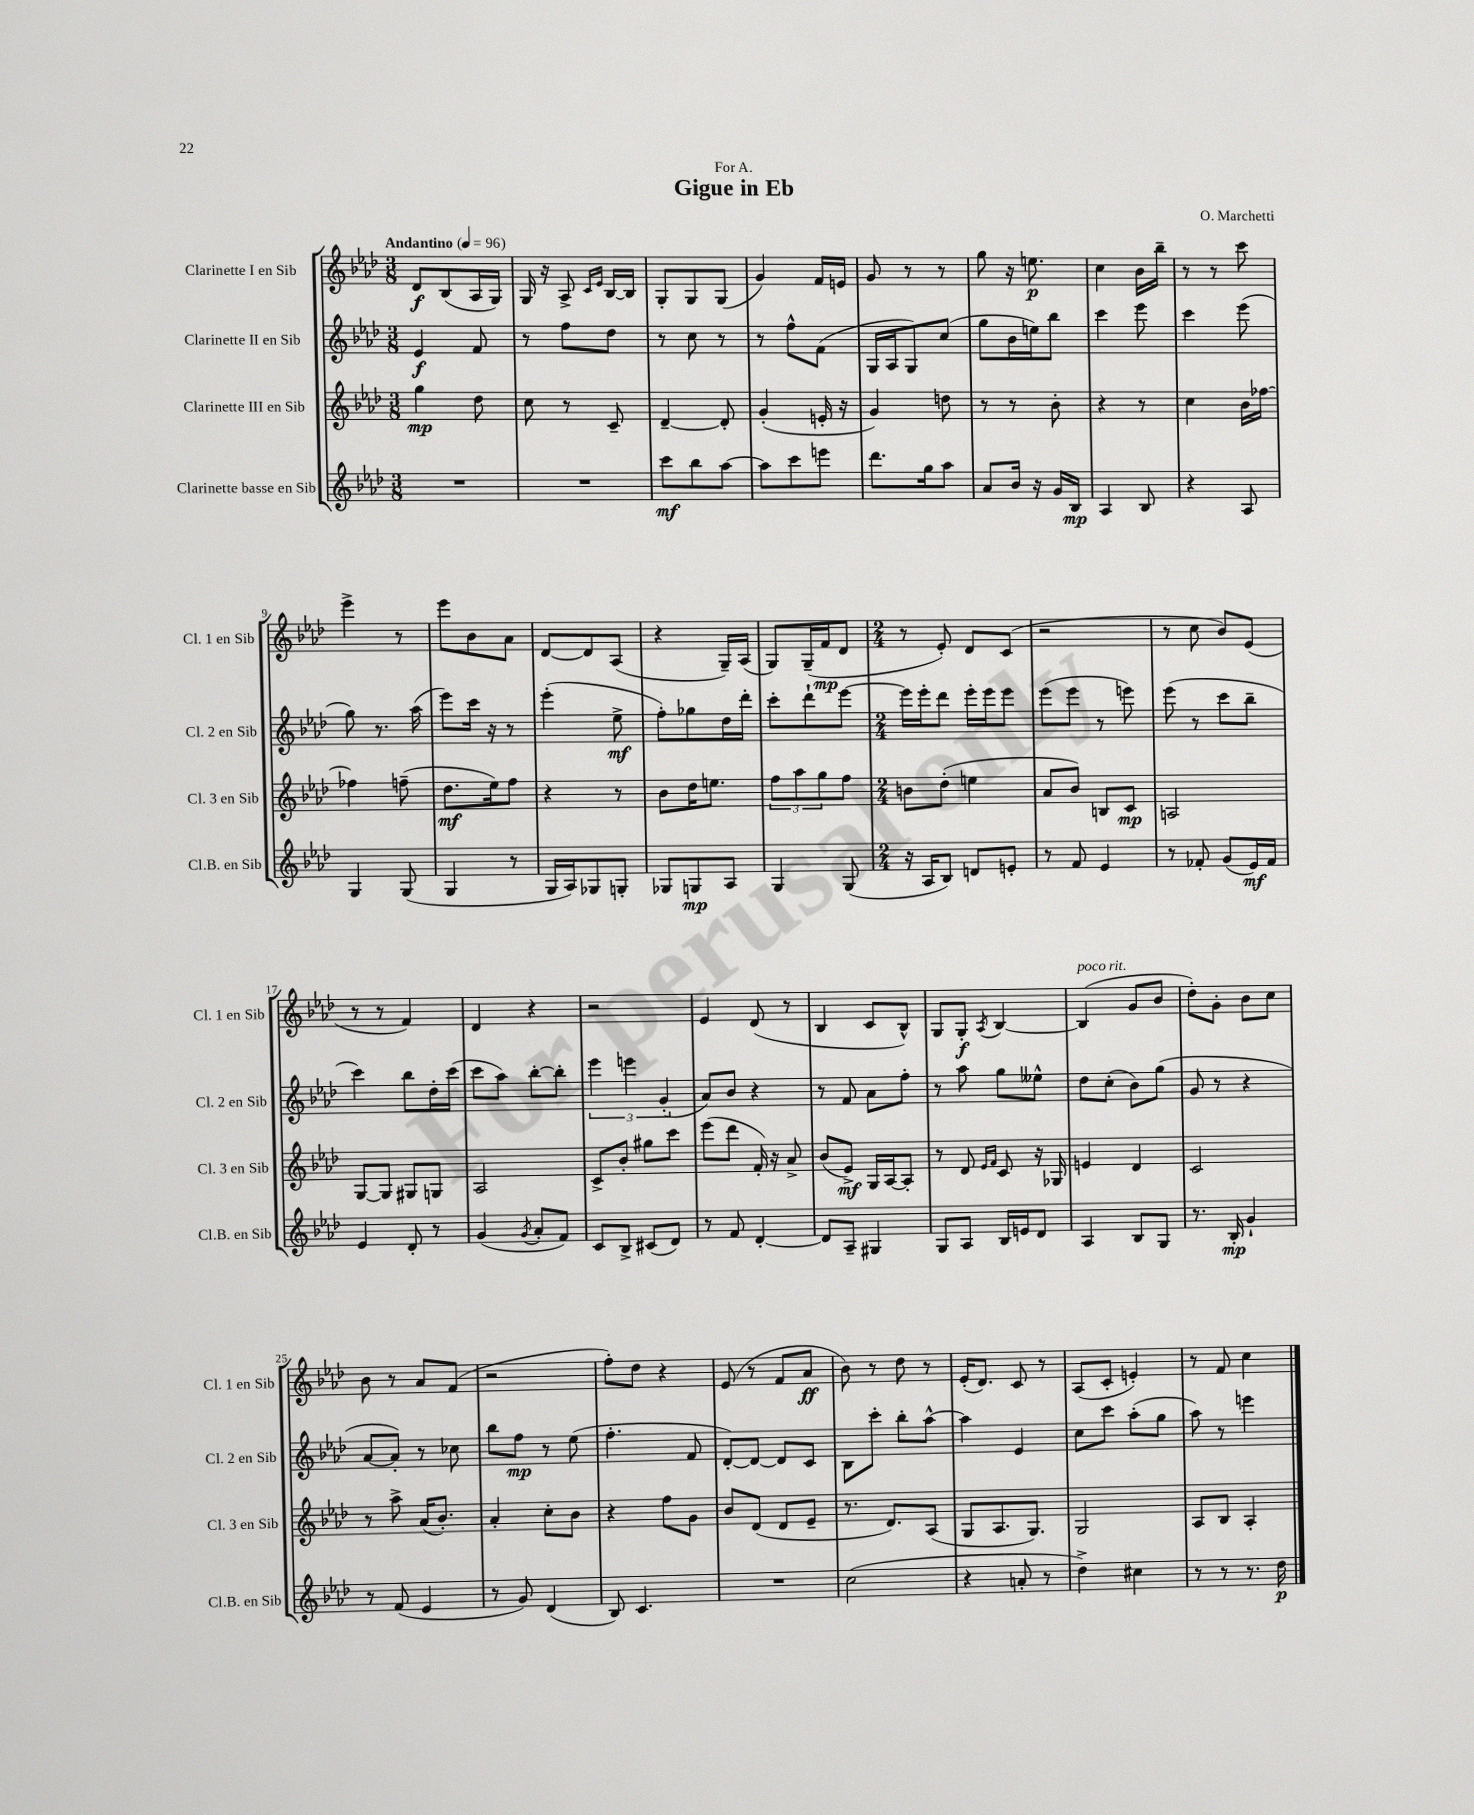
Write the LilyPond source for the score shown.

\header { title = "Gigue in Eb" composer = "O. Marchetti" dedication = "For A." }
<<
\new StaffGroup <<
\new Staff = "s0" \with { instrumentName = "Clarinette I en Sib" shortInstrumentName = "Cl. 1 en Sib" } {
    \clef treble \key aes \major \numericTimeSignature \time 3/8 \tempo "Andantino" 4 = 96
    des'8\f bes8( aes16 g16) |
    g16 r16 aes8-> \grace { c'16 ees'16 } bes16~ bes16 |
    g8-. g8 g8( |
    g'4) f'16 e'16 |
    g'8 r8 r8 |
    g''8 r16 e''8.\p |
    c''4 bes'16 bes''16-- |
    r8 r8 c'''8 |
    ees'''4-> r8 |
    ees'''8 bes'8 aes'8 |
    des'8~ des'8 aes8( |
    r4 g16--) aes16( |
    g8) g16--( f'16\mp des'8 |
    \numericTimeSignature \time 2/4 r8 ees'8-.) des'8 c'8( |
    r2 |
    r8 c''8 bes'8) ees'8( |
    r8 r8 f'4) |
    des'4 r4 |
    r2 |
    ees'4 des'8( r8 |
    bes4 c'8 bes8-^) |
    g8 g8-.\f \acciaccatura { aes8 } bes4~ |
    bes4^\markup { \italic "poco rit." }( g'8 bes'8 |
    des''8-.) g'8-. bes'8 c''8 |
    bes'8 r8 aes'8 f'8( |
    r2 |
    f''8-.) des''8 r4 |
    ees'8( r8 f'8 aes'8\ff |
    bes'8) r8 des''8 r8 |
    ees'16-.( des'8.) c'8 r8 |
    aes8( c'8-. e'4-.) |
    r8 f'8 c''4 \bar "|." |
}
\new Staff = "s1" \with { instrumentName = "Clarinette II en Sib" shortInstrumentName = "Cl. 2 en Sib" } {
    \clef treble \key aes \major \numericTimeSignature \time 3/8
    ees'4\f f'8 |
    r8 f''8 des''8 |
    r8 c''8 r8 |
    r8 f''8-^ f'8( |
    g16 aes16 g8) c''8( |
    g''8 bes'16 e''16) bes''8 |
    c'''4 ees'''8 |
    c'''4 ees'''8( |
    g''8) r8. aes''16( |
    ees'''8) c'''16 r16 r8 |
    ees'''4-.( ees''8->\mf |
    f''8-.) ges''8 des''16 des'''16-. |
    c'''8-. des'''8-! ees'''8~ |
    \numericTimeSignature \time 2/4 ees'''16 ees'''16-. des'''8 ees'''16-. ees'''16 ees'''8 |
    ees'''8( ees'''8 r8 e'''8) |
    ees'''8( r8 c'''8 bes''8-- |
    c'''4) bes''8 des''16-. c'''16( |
    c'''8 aes''8) bes''8~-. bes''8-. |
    \tuplet 3/2 { ees'''4 e'''4 g'4-.( } |
    aes'8) bes'8 r4 |
    r8 f'8 aes'8 f''8-. |
    r8 aes''8 g''8 eeses''8-^ |
    des''8 c''8-.( bes'8) g''8( |
    g'8 r8 r4 |
    aes'8~ aes'8-.) r8 ces''8 |
    bes''8 f''8\mp r8 ees''8( |
    f''4.-. f'8 |
    des'8~-.) des'8~ des'8 c'8 |
    bes8 c'''8-. bes''8-. aes''8~-^ |
    aes''4 ees'4 |
    c''8 c'''8 aes''8-.( g''8 |
    aes''8) r8 e'''4 \bar "|." |
}
\new Staff = "s2" \with { instrumentName = "Clarinette III en Sib" shortInstrumentName = "Cl. 3 en Sib" } {
    \clef treble \key aes \major \numericTimeSignature \time 3/8
    g''4\mp des''8 |
    c''8 r8 c'8-- |
    des'4~-- des'8-. |
    g'4-.( e'16-. r16 |
    g'4) d''8 |
    r8 r8 bes'8-. |
    r4 r8 |
    c''4 bes'16 fes''16~ |
    fes''4 f''8--( |
    des''8.\mf ees''16) f''8 |
    r4 r8 |
    bes'8 des''16 e''8. |
    \tuplet 3/2 { f''8 aes''8 g''8 } f''8 |
    \numericTimeSignature \time 2/4 b'8 des''8-.( e''4 |
    aes'8 bes'8) b8 c'8\mp |
    a2 |
    g8~ g8 gis8 g8 |
    aes2 |
    c'8-> bes'8-. gis''8 c'''8 |
    ees'''8( des'''8 f'16-.) r16 aes'8-> |
    bes'8( ees'8->\mf) g16 aes16~ aes8-. |
    r8 des'8 \grace { ees'16 f'16 } c'8 r16 ges16 |
    e'4 des'4 |
    c'2 |
    r8 aes''8-> aes'16( bes'8.-.) |
    aes'4-. c''8-. bes'8 |
    r4 f''8 g'8 |
    bes'8 des'8( des'8 ees'8-- |
    r8. des'8.) aes8( |
    g8 aes8. g8.) |
    g2 |
    aes8 bes8 aes4-. \bar "|." |
}
\new Staff = "s3" \with { instrumentName = "Clarinette basse en Sib" shortInstrumentName = "Cl.B. en Sib" } {
    \clef treble \key aes \major \numericTimeSignature \time 3/8
    R4. |
    R4. |
    c'''8\mf bes''8 aes''8~ |
    aes''8 c'''8 e'''8 |
    des'''8. g''16 aes''8 |
    aes'8 bes'16 r16 g'16 bes16\mp |
    aes4 bes8 |
    r4 aes8 |
    g4 g8( |
    g4 r8 |
    g16 aes16) ges8 g8-. |
    ges8 g8\mp aes8 |
    g4 g8( |
    \numericTimeSignature \time 2/4 r16 aes16 bes8) d'8 e'8-. |
    r8 f'8 ees'4 |
    r8 fes'8-. g'8( ees'16\mf) fes'16 |
    ees'4 des'8-. r8 |
    g'4( \acciaccatura { g'8 } aes'8-. f'8) |
    c'8 bes8-> cis'8( des'8) |
    r8 f'8 des'4~-. |
    des'8 aes8-- gis4 |
    g8 aes8 bes16 e'16 des'8 |
    aes4 bes8 g8 |
    r8. bes16-.\mp g'4-! |
    r8 f'8( ees'4 |
    r8 g'8) des'4( |
    bes8) c'4. |
    R2 |
    c''2( |
    r4 a'8-. r8 |
    des''4->) cis''4 |
    r8 r8 r8. des''16\p \bar "|." |
}
>>
>>
